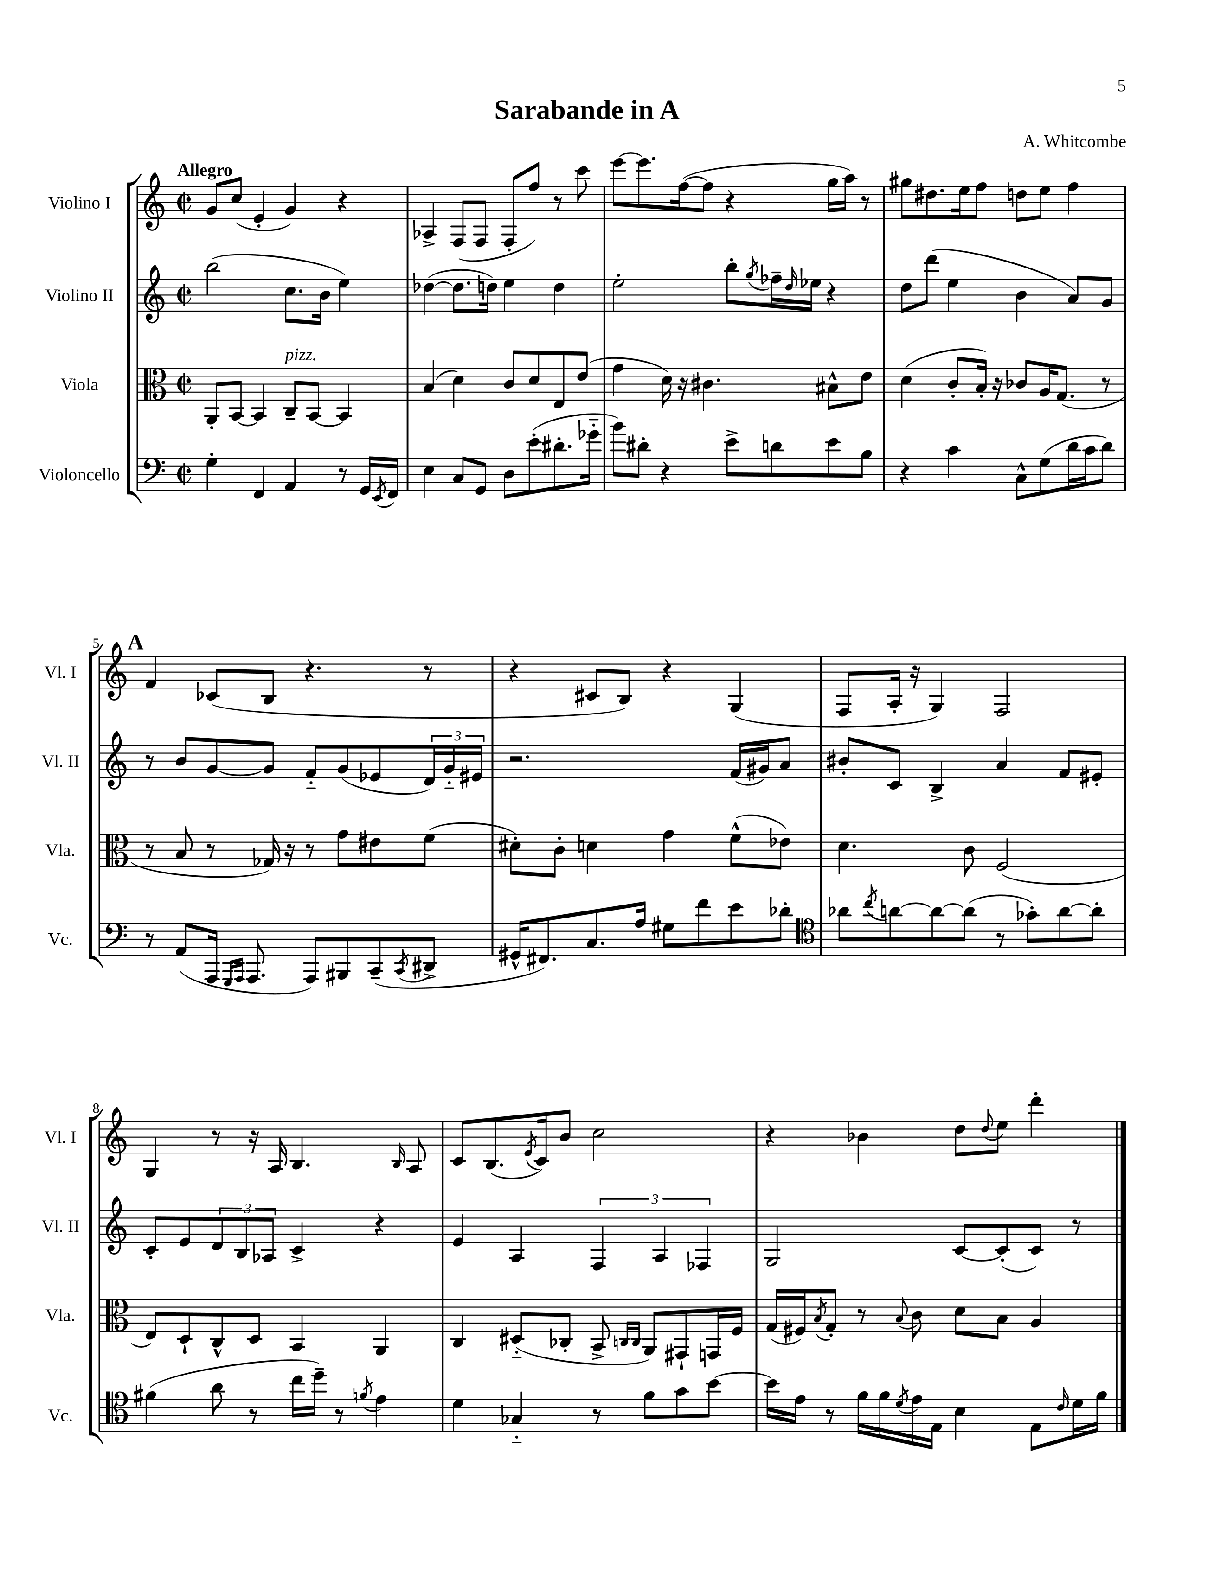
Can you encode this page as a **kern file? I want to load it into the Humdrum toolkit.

**kern	**kern	**kern	**kern
*staff4	*staff3	*staff2	*staff1
*clefF4	*clefC3	*clefG2	*clefG2
*k[]	*k[]	*k[]	*k[]
*M2/2	*M2/2	*M2/2	*M2/2
*met(c|)	*met(c|)	*met(c|)	*met(c|)
4G'	8AA'	(2bb	8g
.	[8BB	.	(8cc
4FF	4BB]	.	4e'
4AA	8C~	8.cc	4g)
.	[8BB	.	.
.	.	16b	.
8r	4BB]	4ee)	4r
16GG	.	.	.
8qEE	.	.	.
16FF	.	.	.
=	=	=	=
4E	(4B	([4dd-	4A-^
8C	4d)	8.dd-]	(8F
8GG	.	.	8F
.	.	16dd)	.
8D	8c	4ee	8F'
(8e'	8d	.	8ff)
8.d#'	8E	4dd	8r
.	(8e	.	8ccc
16g-'~	.	.	.
=	=	=	=
8b)	4g	2ee'	[8eee
8d#'	.	.	8.eee]
4r	16d)	.	.
.	16r	.	([16ff
.	4.c#	.	8ff]
8e^	.	8bb'	4r
.	.	8qgg	.
8d	.	16ff-~	.
.	.	16qqdd	.
.	.	16ee-	.
8e	8B#^^	4r	16gg
.	.	.	16aa)
8B	8e	.	8r
=	=	=	=
4r	(4d	8dd	8gg#
.	.	(8ddd	8.dd#
4c	8c'	4ee	.
.	.	.	16ee
.	16B')	.	8ff
.	16r	.	.
8C^^	8c-	4b	8dd
(8G	16A	.	8ee
.	(8.G	.	.
16d	.	8a)	4ff
16c	.	.	.
8d)	8r	8g	.
=	=	=	=
8r	8r	8r	4f
(8AA	8B	8b	.
16AAA	8r	[8g	(8c-
16qqGGG	.	.	.
16qqAAA	.	.	.
8.AAA	.	.	.
.	16G-)	8g]	8B
.	16r	.	.
8AAA)	8r	8f'~	4.r
8BBB#	8g	(8g	.
(8CC~	8e#	8e-	.
8qCC	.	.	.
8DD#^	(8f	24d)	8r
.	.	24g'~	.
.	.	24e#	.
=	=	=	=
16GG#^^	8d#')	2.r	4r
8.FF#)	.	.	.
.	8c'	.	.
8.C	4d	.	8c#
.	.	.	8B)
16A	.	.	.
8G#	4g	.	4r
8f	.	.	.
8e	(8f^^	(16f	(4G
.	.	16g#)	.
8d-'	8e-)	8a	.
=	=	=	=
*clefC4	*	*	*
8a-	4.d	8b#'	8F
8qcc	.	.	.
[8a	.	8c	16A'
.	.	.	16r
8a_	.	4B^	4G)
(8a]	8c	.	.
8r	(2F	4a	2F
8g-')	.	.	.
[8a	.	8f	.
8a']	.	8e#'	.
=	=	=	=
(4f#	8E)	8c'	4G
.	8D`	8e	.
8a	8C^^	12d	8r
.	.	12B	.
8r	8D	.	16r
.	.	12A-	.
.	.	.	16A
16cc	4BB	4c^	4.B
16dd~)	.	.	.
8r	.	.	.
8qf	.	.	.
4e	4AA	4r	.
.	.	.	16qqB
.	.	.	8A
=	=	=	=
4d	4C	4e	8c
.	.	.	(8.B
4G-'~	(8D#'~	4A	.
.	.	.	8qe
.	.	.	16c)
.	8C-'	.	8b
8r	8BB^	6F	2cc
.	16qqC	.	.
.	16qqC	.	.
8f	8AA)	.	.
.	.	6A	.
8g	8GG#`	.	.
.	.	6F-	.
[8b	16GG	.	.
.	16F	.	.
=	=	=	=
16b]	(16G	2G	4r
16e	16F#)	.	.
.	8qB	.	.
8r	8G'	.	.
16f	8r	.	4b-
16f	.	.	.
8qd	8qqB	.	.
16e	8c	.	.
16E	.	.	.
4B	8d	[8c	8dd
.	.	.	8qqdd
.	8B	(8c']	8ee
8E	4A	8c)	4ddd'
16qqc	.	.	.
16d	.	8r	.
16f	.	.	.
==	==	==	==
*-	*-	*-	*-
